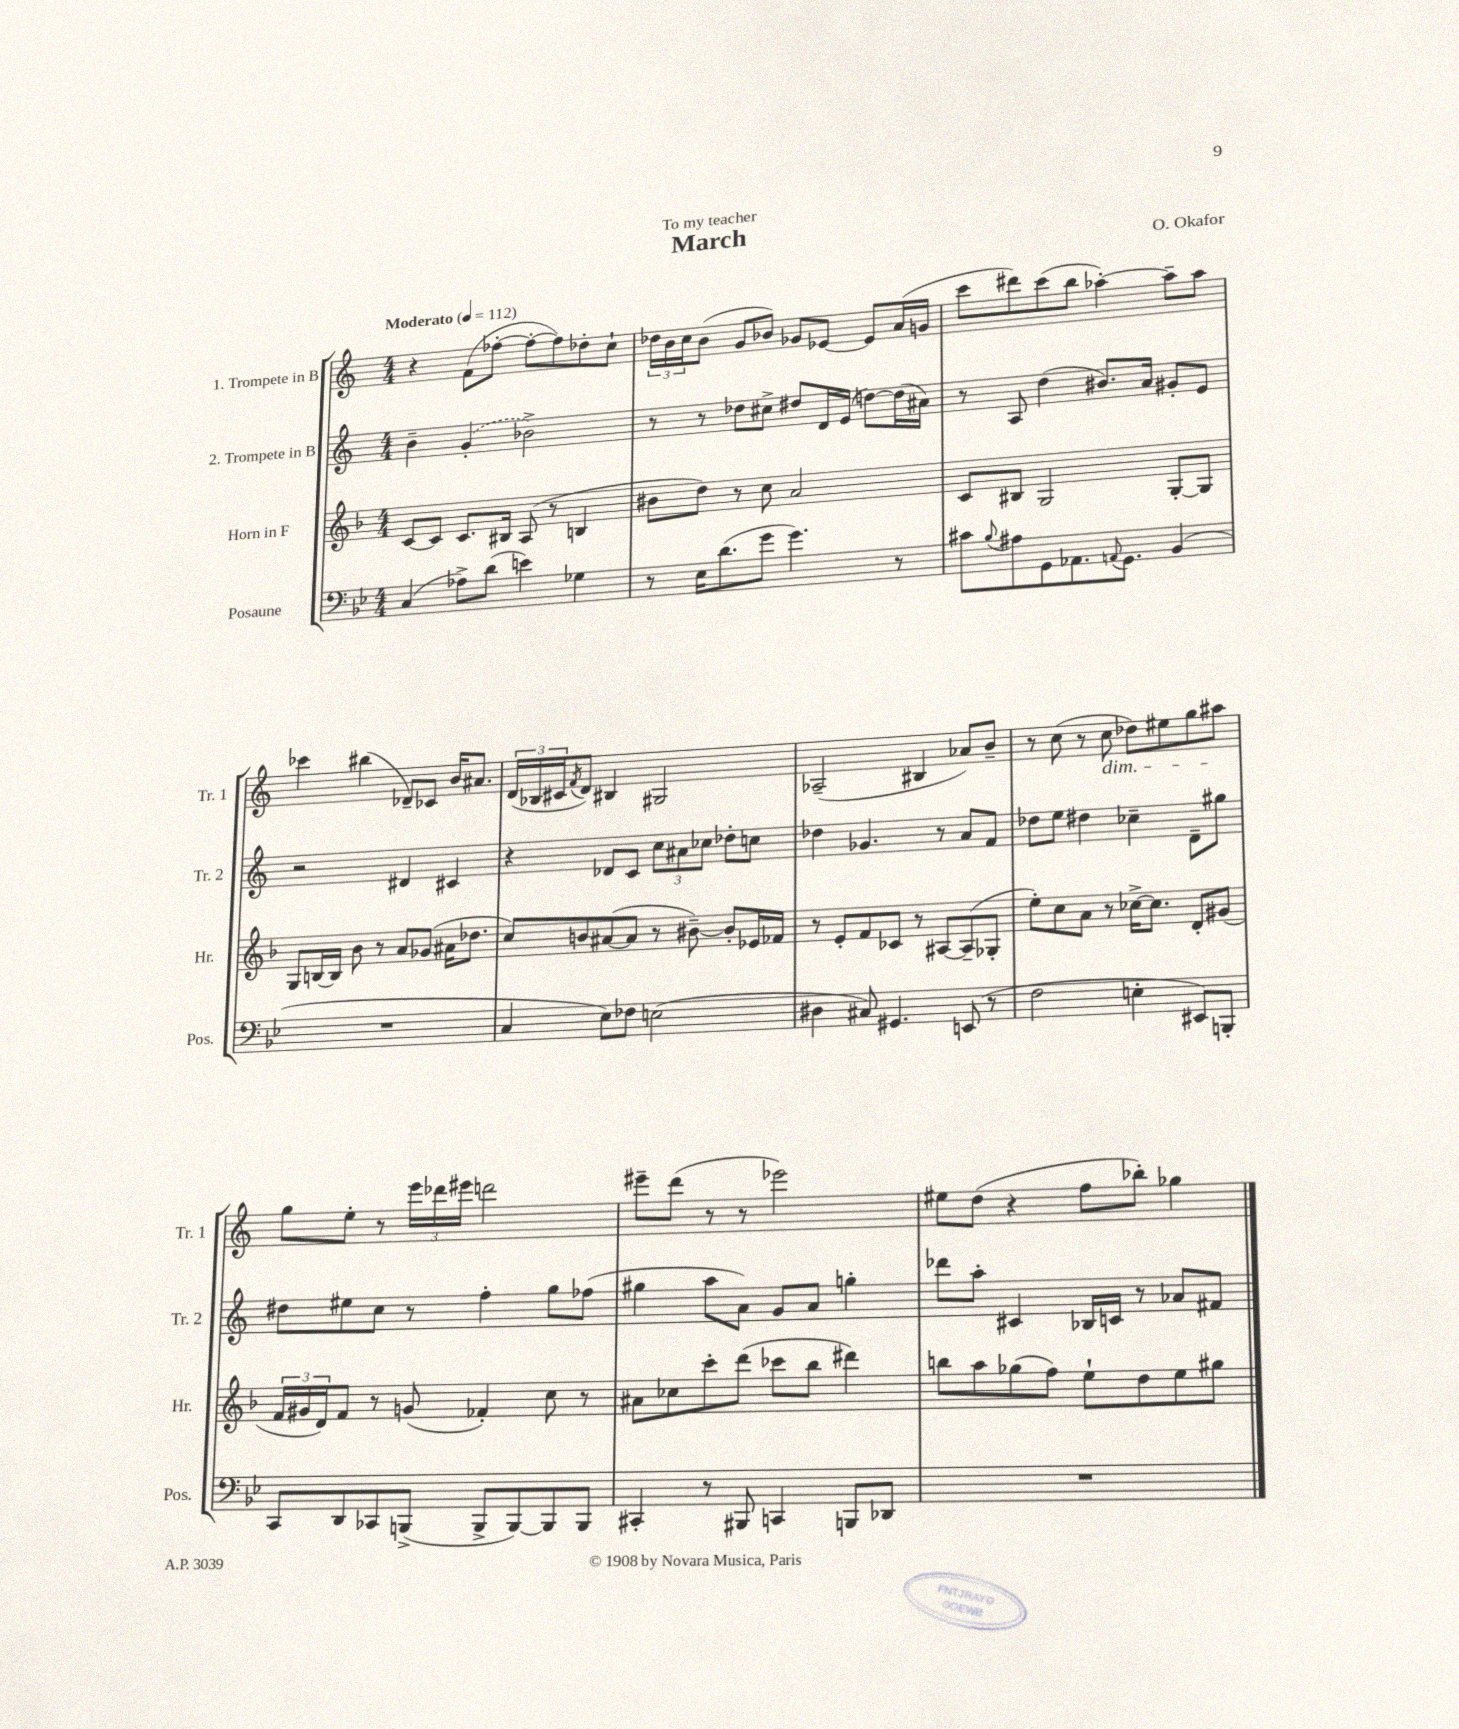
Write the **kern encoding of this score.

**kern	**kern	**kern	**kern
*staff4	*staff3	*staff2	*staff1
*clefF4	*clefG2	*clefG2	*clefG2
*k[b-e-]	*k[b-]	*k[]	*k[]
*M4/4	*M4/4	*M4/4	*M4/4
*MM112	*MM112	*MM112	*MM112
(4C	[8c	4b~	4r
.	8c]	.	.
8A-^)	8.c	(4g'	(8f
(8d	.	.	[8ff-'
.	16B#	.	.
4e)	(8A	2b-^)	8ff-'_
.	8r	.	8ff-])
4G-	4B	.	8dd-'
.	.	.	8cc`
=	=	=	=
8r	8b#	8r	24dd-
.	.	.	24b
.	.	.	24cc
16E-	8dd)	8r	(8b
(8.d	.	.	.
.	8r	8dd-	8g
8g	8cc	8cc#^	8b-)
4.g)	2a	8dd#	8g-
.	.	16d	[8e-
.	.	(16e	.
.	.	[8dd)	8e-]
8r	.	(16dd]	(16a
.	.	16a#)	16g
=	=	=	=
8c#	8c	8r	8ccc
8qqB-	.	.	.
8A#	8B#	8A	8ddd#)
8GG	2G	(4dd	(8ccc
8.AA-	.	.	8bb
.	.	8.b#)	[4aa-')
8qqAA	.	.	.
8.GG	.	.	.
.	.	16a	.
(4BB-	[8G'	8g#'	8aa-~]
.	8G]	8e	8aa-
=	=	=	=
1r	8G	2r	4ccc-
.	[16B	.	.
.	16B]	.	.
.	8b-	.	(4bb#
.	8r	.	.
.	8a	4d#	8d-~)
.	(8g-	.	8c-
.	16a#	4c#	16b
.	8.dd-	.	8.a#
=	=	=	=
4C	8cc)	4r	(24d
.	.	.	24B-
.	.	.	24c#
.	.	.	8qf
.	8b	.	8d)
8E-)	([8a#	8d-	4B#
8F-	8a#]	8c	.
(2E	8r	12cc	2G#
.	.	12a#	.
.	[8b#~)	.	.
.	.	12cc-	.
.	8b#']	8dd-'	.
.	16e-	8cc	.
.	16f-	.	.
=	=	=	=
4D#	8r	4dd-	(2A-~
.	8e'	.	.
8C#)	8f	4.g-	.
4.GG#	8c-	.	.
.	8r	.	4B#
.	[8A#	8r	.
(8EE	(8A#~]	8a	8a-)
8r	8G-'	8f	8b~
=	=	=	=
2F	8ee')	8dd-	8r
.	8cc	8ee	(8cc
.	8a	4dd#	8r
.	8r	.	8cc
4E'	[16cc-^	4cc-~	8dd-)
.	8.cc-]	.	.
.	.	.	8ee#
8EE#)	8d'	8d~	8gg
8BBB'	(8g#	8gg#	8aa#
=	=	=	=
8CC	24f	8dd#	8gg
.	24g#	.	.
.	24d)	.	.
8DD	8f	8ee#	8ee'
8CC-	8r	8cc	8r
(8BBB^	(8g	8r	24eee
.	.	.	24ddd-
.	.	.	24eee#
8BBB^	4f-')	4ff'	2ddd
[8BBB)	.	.	.
8BBB]	8cc	8gg	.
8BBB	8r	(8ff-	.
=	=	=	=
4CC#'	8a#	4gg#	8eee#~
.	8cc-	.	(8ddd
8r	8ccc'	8aa	8r
8BBB#	(8ddd	8a)	8r
4CC	8ccc-	8g	2eee-)
.	8bb-	8a	.
8BBB	4ddd#)	4gg'	.
8DD-	.	.	.
=	=	=	=
1r	8bb	8ddd-	8ee#
.	8aa	8aa'	(8dd
.	(8gg-	4c#	4r
.	8ff)	.	.
.	8ee`	16B-	8ff
.	.	16c	.
.	8dd	8r	8bb-')
.	8ee	8a-	4gg-
.	8gg#	8f#	.
==	==	==	==
*-	*-	*-	*-
